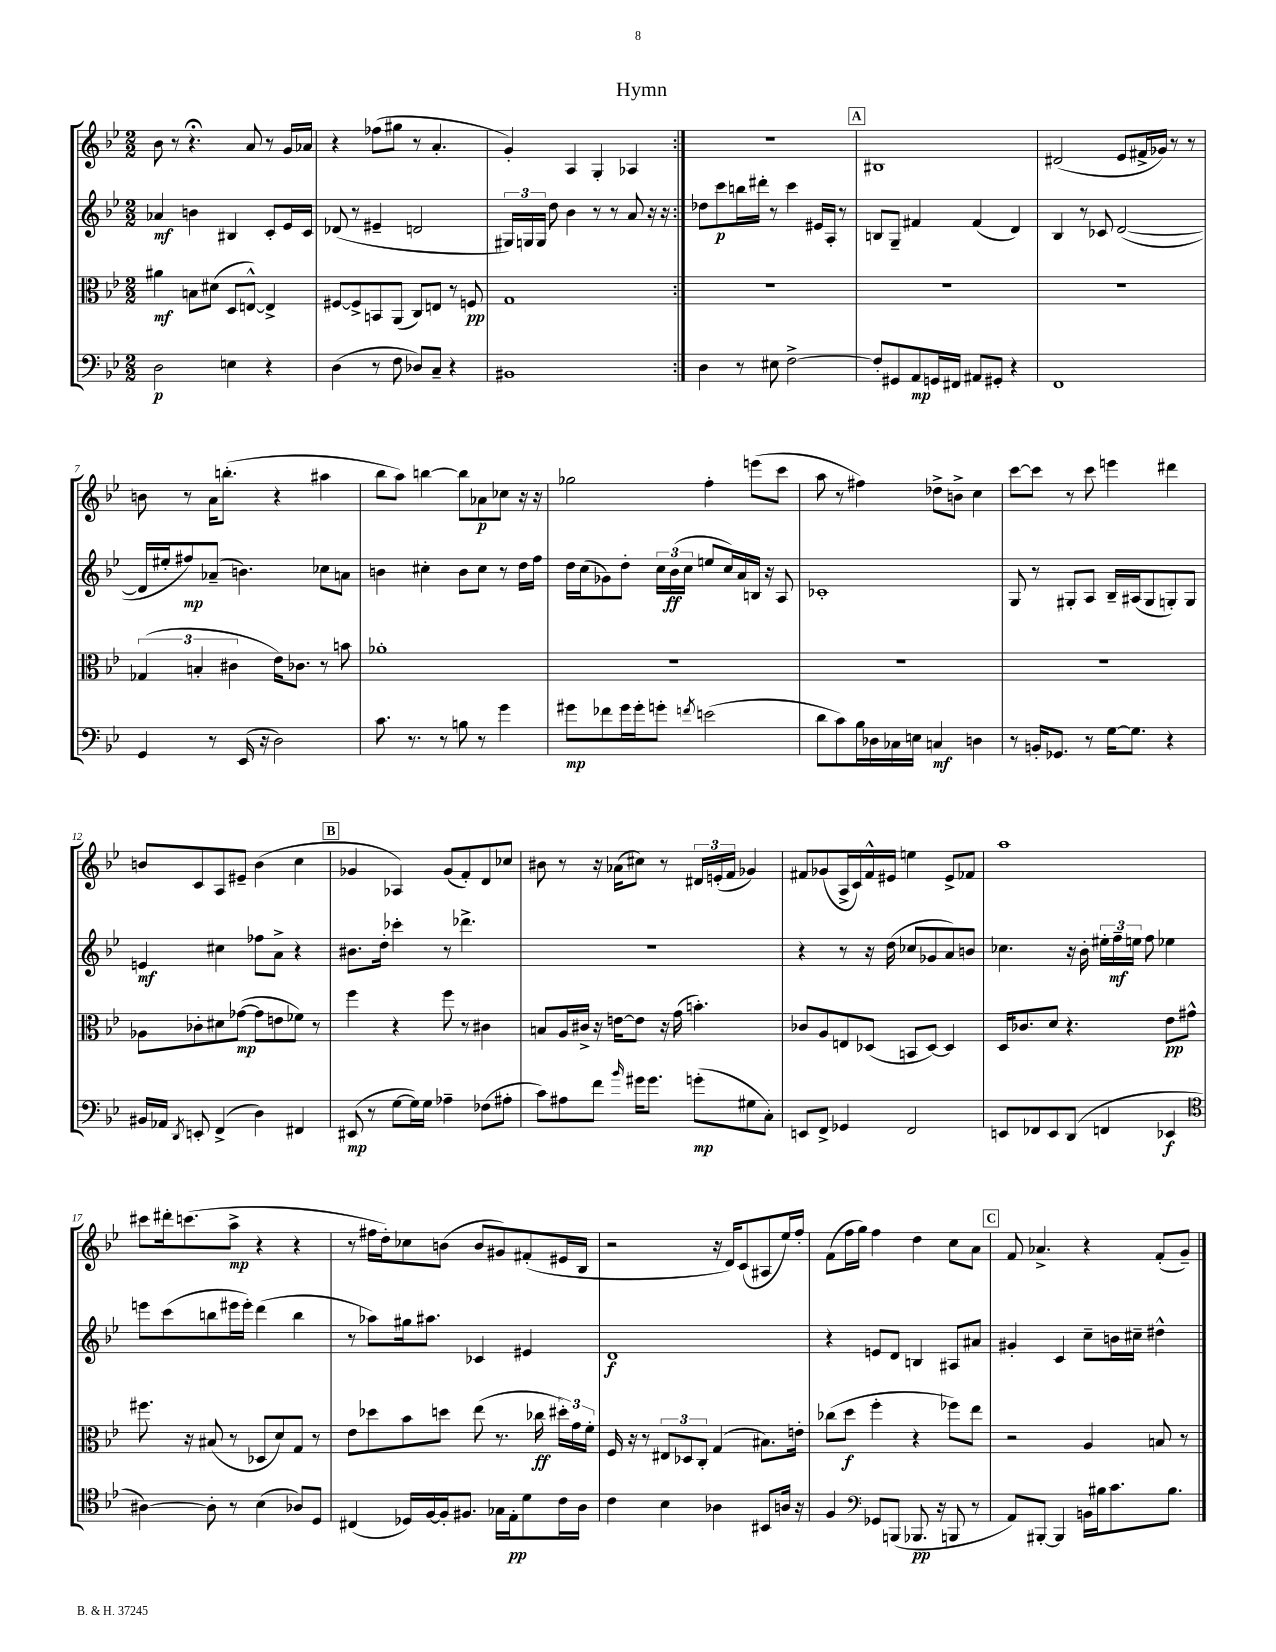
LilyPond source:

\header { title = "Hymn" }
<<
\new StaffGroup <<
\new Staff = "s0" {
    \clef treble \key bes \major \numericTimeSignature \time 2/2
    \autoBeamOff \repeat volta 2 { bes'8 r8 r4.\fermata a'8 r8 g'16[ aes'16] |
    r4 fes''8[( gis''8] r8 a'4.-. |
    g'4-.) a4 g4-. aes4 | }
    R1 |
    \mark \markup { \box "A" } bis1 |
    dis'2( ees'8[ fis'16-> ges'16]) r8 r8 |
    b'8 r8 a'16[ b''8.]-.( r4 ais''4 |
    bes''8[ a''8]) b''4~ b''8[ aes'8\p ces''8] r16 r16 |
    ges''2 f''4-. e'''8[( c'''8] |
    a''8 r8 fis''4) des''8[-> b'8]-> c''4 |
    c'''8[~ c'''8] r8 c'''8 e'''4 dis'''4 |
    b'8[ c'8 a8 eis'8]-- b'4( c''4 |
    \mark \markup { \box "B" } ges'4 aes4) ges'8[( f'8-.) d'8 ces''8] |
    bis'8 r8 r16 aes'16[( cis''8]) r8 \tuplet 3/2 { dis'16[ e'16-.( f'16] } ges'4) |
    fis'8[ ges'8( a16-> c'16) fis'16-^ eis'16] e''4 eis'8[-> fes'8] |
    a''1 |
    cis'''8[ dis'''16-. c'''8.( a''8]->\mp r4 r4 |
    r8 fis''16[ d''16-.) ces''8 b'8]( b'8[ gis'8) fis'8-.( eis'16 bes16] |
    r2 r16 d'16[) c'8( ais8 ees''16) f''16]-. |
    f'8[( f''16 g''16]) f''4 d''4 c''8[ a'8] |
    \mark \markup { \box "C" } f'8 aes'4.-> r4 f'8[-.( g'8]--) \bar "|." |
}
\new Staff = "s1" {
    \clef treble \key bes \major \numericTimeSignature \time 2/2
    \autoBeamOff \repeat volta 2 { aes'4\mf b'4 bis4 c'8[-. ees'16 c'16] |
    des'8( r8 eis'4-- d'2 |
    \tuplet 3/2 { gis16[) g16 g16] } d''8 bes'4 r8 r8 a'8 r16 r16 | }
    des''8[ c'''8\p b''16 dis'''16]-. r8 c'''4 eis'16[ a16]-. r8 |
    \mark \markup { \box "A" } b8[ g8]-- fis'4 fis'4( d'4) |
    bes4 r8 ces'8 d'2~( |
    d'16[ eis''16-. fis''8\mp) aes'8]--( b'4.) ces''8[ a'8] |
    b'4 cis''4-. b'8[ cis''8] r8 d''16[ f''16] |
    d''16[ c''16( ges'8) d''8]-. \tuplet 3/2 { c''16[ bes'16\ff( c''16] } e''8[ c''16) a'16 b16] r16 a8 |
    ces'1-. |
    g8 r8 gis8[-. a8] bes16[-- ais16( gis8 g8-.) g8] |
    e'4\mf cis''4 fes''8[ a'8]-> r4 |
    \mark \markup { \box "B" } bis'8.[ d''16]-. ces'''4-. r8 des'''4.-> |
    r1 |
    r4 r8 r16 d''16( ces''8[ ges'8 a'8) b'8] |
    ces''4. r16 bes'16-. \tuplet 3/2 { eis''16[-. f''16--\mf e''16] } f''8 ees''4 |
    e'''8[ c'''8( b''8 eis'''16 eis'''16]-.) d'''4( b''4 |
    r8 aes''8[) gis''16 ais''8.] ces'4 eis'4 |
    d'1\f |
    r4 e'8[ d'8] b4 ais8[ ais'8] |
    \mark \markup { \box "C" } gis'4-. c'4 c''8[-- b'16 cis''16]-- dis''4-^ \bar "|." |
}
\new Staff = "s2" {
    \clef alto \key bes \major \numericTimeSignature \time 2/2
    \autoBeamOff \repeat volta 2 { ais'4\mf b8[ dis'8]( d8[ e8]~-^) e4-> |
    fis8[~ fis8-> b,8 a,8]( c8[) e8] r8 f8\pp |
    g1 | }
    R1 |
    \mark \markup { \box "A" } R1 |
    R1 |
    \tuplet 3/2 { ges4( b4-. cis'4 } ees'16[) ces'8.] r8 b'8 |
    aes'1-. |
    R1 |
    R1 |
    R1 |
    aes8[ ces'8-. dis'8 ges'8]~\mp( ges'8[ e'8 fes'8]) r8 |
    \mark \markup { \box "B" } f''4 r4 f''8 r8 cis'4 |
    b8[ a16 cis'16]-> r16 e'16[~ e'8] r16 g'16( b'4.-.) |
    ces'8[ a8 e8 des8]( b,8[ des8]~) des4 |
    d16[ ces'8. d'8] r4. ees'8[\pp gis'8]-^ |
    fis''8. r16 bis8( r8 des8[ d'8) g8] r8 |
    ees'8[ des''8 bes'8 d''8] ees''8( r8. ces''16\ff \tuplet 3/2 { dis''16[-.) g'16 f'16]-. } |
    f16 r16 r8 \tuplet 3/2 { eis8[ des8 c8]-. } g4( bis8.[) e'16]-. |
    ces''8[( d''8]\f f''4-. r4 fes''8[) ees''8] |
    \mark \markup { \box "C" } r2 a4 b8 r8 \bar "|." |
}
\new Staff = "s3" {
    \clef bass \key bes \major \numericTimeSignature \time 2/2
    \autoBeamOff \repeat volta 2 { d2\p e4 r4 |
    d4( r8 f8 des8[) c8]-- r4 |
    bis,1 | }
    d4 r8 eis8 f2~-> |
    \mark \markup { \box "A" } f8[-. gis,8 a,8\mp g,16 fis,16] ais,8[ gis,8]-. r4 |
    f,1 |
    g,4 r8 ees,16( r16 d2) |
    c'8. r8. r8 b8 r8 g'4 |
    gis'8[\mp fes'8 gis'16 gis'16-. g'8]-. \acciaccatura { f'8 } e'2( |
    d'8[ c'8) bes16 des16 ces16 e16] c4\mf d4 |
    r8 b,16[-. ges,8.] r8 g16[~ g8.] r4 |
    bis,16[ aes,16] \acciaccatura { d,8 } e,8-. f,4->( d4) fis,4 |
    \mark \markup { \box "B" } eis,8\mp( r8 g8[~ g16) g16] aes4-- fes8[( ais8]-. |
    c'8[) ais8 f'8] \grace { bes'16 } gis'16[ gis'8.] g'8[-.\mp( gis8 c8]-.) |
    e,8[ f,8]-> ges,4 f,2 |
    e,8[ fes,8 e,8 d,8]( f,4 ees,4\f |
    \clef tenor ais4~) ais8-. r8 bes4( aes8[) d8] |
    cis4( des16[) f16~ f16-. fis8.] ges16[ ees16-.\pp d'8 c'16 a16] |
    c'4 bes4 aes4 bis,8[ a16] r16 |
    f4 \clef bass ges,8[ b,,8]( bes,,8.\pp r16 b,,8 r8 |
    \mark \markup { \box "C" } a,8[) bis,,8]~-. bis,,4 b,16[ bis16 c'8. bis8.] \bar "|." |
}
>>
>>
